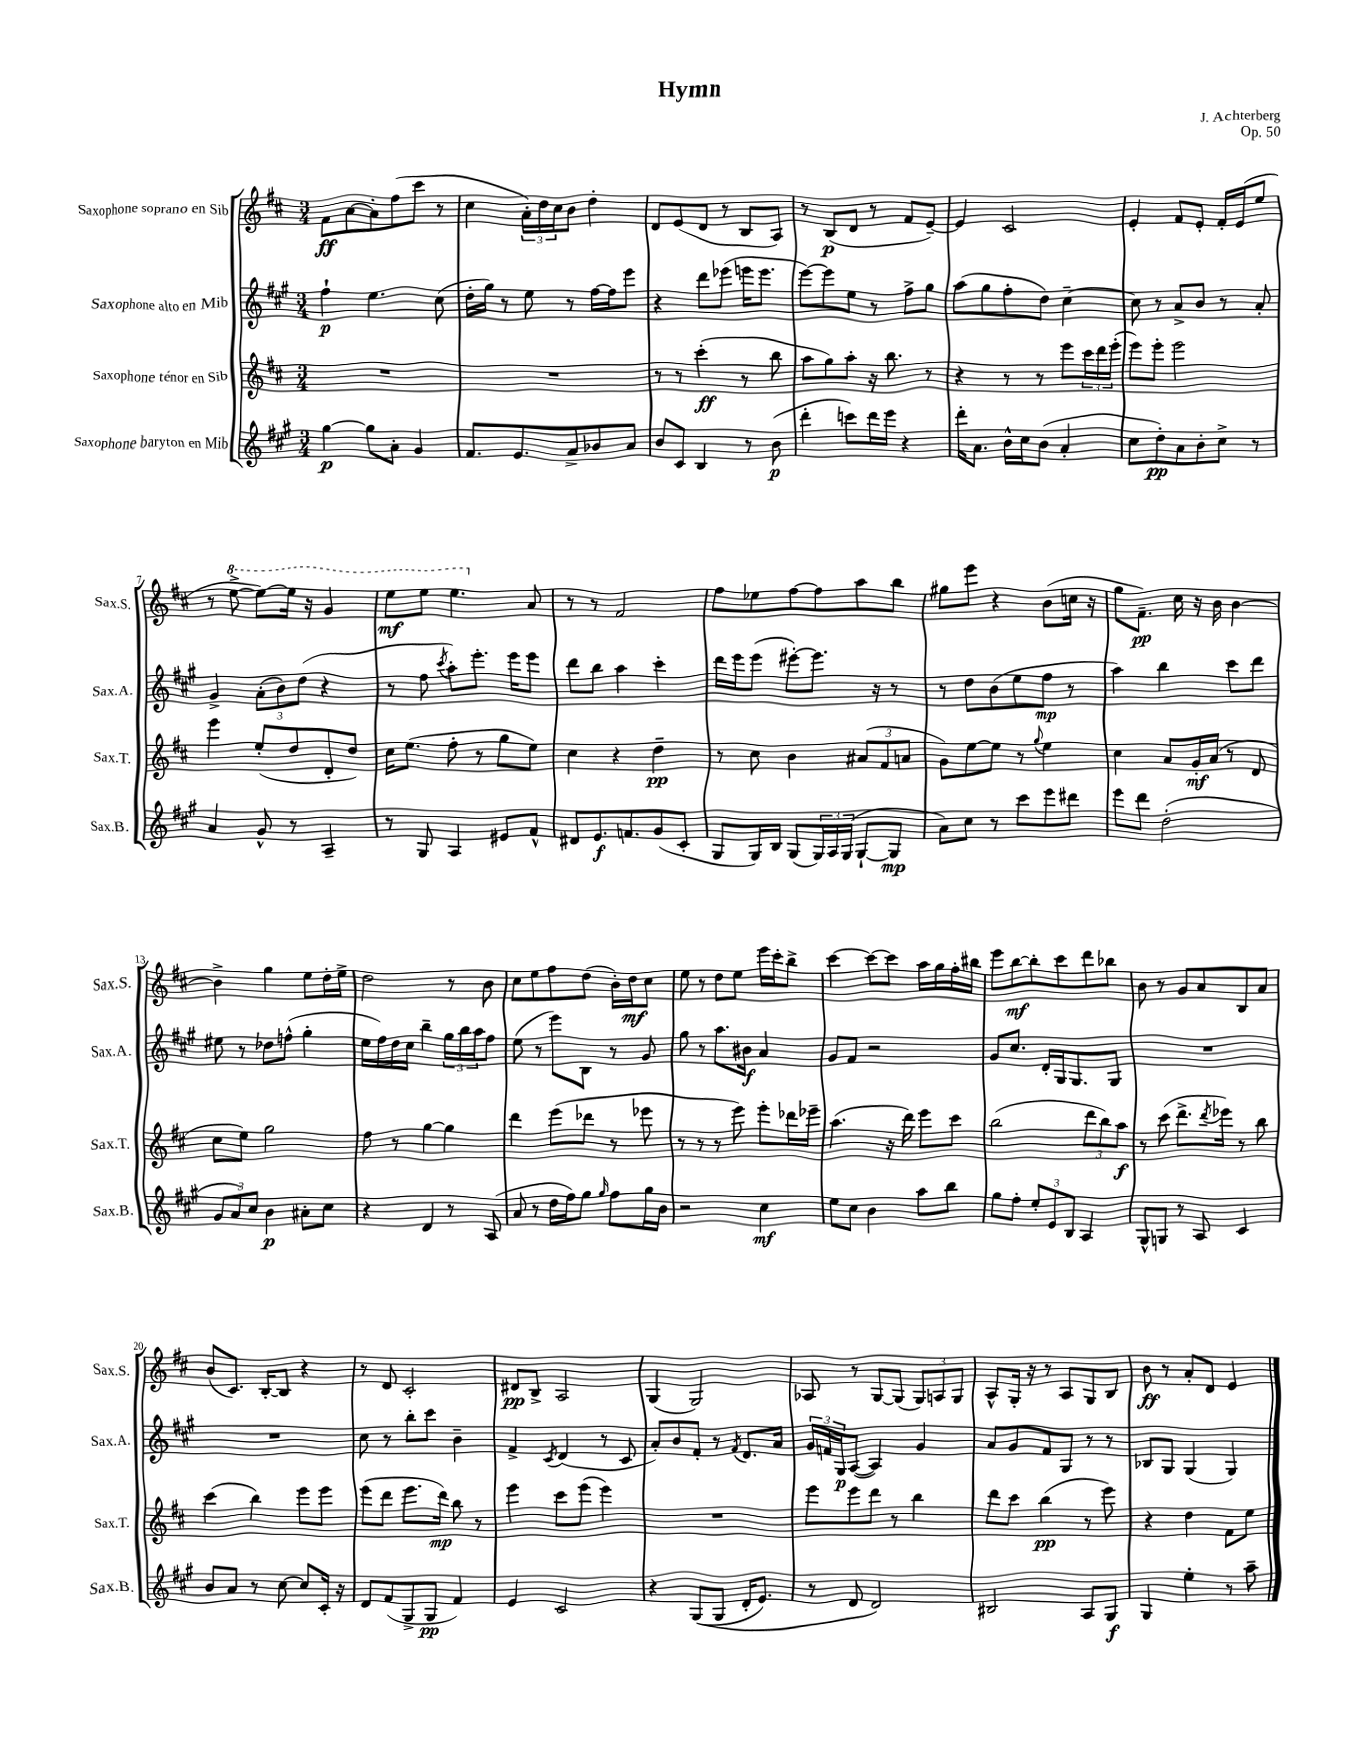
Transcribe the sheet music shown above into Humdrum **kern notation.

**kern	**dynam	**kern	**dynam	**kern	**dynam	**kern	**dynam
*part4	*part4	*part3	*part3	*part2	*part2	*part1	*part1
*staff4	*staff4	*staff3	*staff3	*staff2	*staff2	*staff1	*staff1
*I"Saxophone baryton en Mib	*	*I"Saxophone ténor en Sib	*	*I"Saxophone alto en Mib	*	*I"Saxophone soprano en Sib	*
*I'Sax.B.	*	*I'Sax.T.	*	*I'Sax.A.	*	*I'Sax.S.	*
*clefG2	*	*clefG2	*	*clefG2	*	*clefG2	*
*k[f#c#g#]	*	*k[f#c#]	*	*k[f#c#g#]	*	*k[f#c#]	*
*M3/4	*	*M3/4	*	*M3/4	*	*M3/4	*
=1	=1	=1	=1	=1	=1	=1	=1
[4gg#\	p	2.r	.	4ff#`\	p	8f#\L	ff
.	.	.	.	.	.	[8a\	.
8gg#\L]	.	.	.	4.ee\	.	8a'\]	.
8a'\J	.	.	.	.	.	(8ff#\	.
4g#/	.	.	.	.	.	8ccc#\J	.
.	.	.	.	(8cc#\	.	8r	.
=2	=2	=2	=2	=2	=2	=2	=2
8.f#/L	.	2.r	.	16dd'\LL	.	4cc#\	.
.	.	.	.	16gg#\JJ)	.	.	.
.	.	.	.	8r	.	.	.
8.e/	.	.	.	.	.	.	.
.	.	.	.	8ee\	.	24a'\LL)	.
.	.	.	.	.	.	24dd\	.
.	.	.	.	.	.	24cc#\J	.
8a^/	.	.	.	8r	.	8b\J	.
8b-X/	.	.	.	[16ff#\LL	.	4dd'\	.
.	.	.	.	16ff#\J]	.	.	.
8a/J	.	.	.	8eee\J	.	.	.
=3	=3	=3	=3	=3	=3	=3	=3
8b/L	.	8r	.	4r	.	8d/L	.
8c#/J	.	8r	.	.	.	(8e/	.
4B/	.	(4ccc#'\	ff	8ddd\L	.	8d/J	.
.	.	.	.	(8eee-X\J	.	8r	.
8r	.	8r	.	16eeen\KL	.	8B/L	.
.	.	.	.	8.eee\J	.	.	.
(8b\	p	8bb\	.	.	.	8A/J)	.
=4	=4	=4	=4	=4	=4	=4	=4
4ddd'\	.	8aa\L	.	[8eee\L)	.	8r	.
.	.	8gg\)	.	8eee\]	.	(8B/L	p
8cccn\L)	.	8aa'\J	.	8ee\J	.	8d/J	.
16ddd\L	.	16r	.	8r	.	8r	.
16eee\JJ	.	8.bb\	.	.	.	.	.
4r	.	.	.	8ff#^\L	.	8f#/L	.
.	.	8r	.	8gg#\J	.	[8e~/J)	.
=5	=5	=5	=5	=5	=5	=5	=5
16ddd'\KL	.	4r	.	(8aa\L	.	4e/]	.
8.a\J	.	.	.	.	.	.	.
.	.	.	.	8gg#\	.	.	.
16b^^\LL	.	8r	.	8ff#'\	.	2c#/	.
16cc#\J	.	.	.	.	.	.	.
(8b\J	.	8r	.	8dd\J)	.	.	.
4a'/	.	8eee\L	.	[4cc#~\	.	.	.
.	.	24ccc#\L	.	.	.	.	.
.	.	24ddd\	.	.	.	.	.
.	.	(24eee'\JJ	.	.	.	.	.
=6	=6	=6	=6	=6	=6	=6	=6
8cc#\L	.	8eee\L)	.	8cc#\]	.	4e'/	.
8dd'\)	pp	8eee'\J	.	8r	.	.	.
8a\	.	2eee\	.	8a^/L	.	8f#/L	.
8b'\	.	.	.	8b/J	.	8e'/J	.
8cc#^\J	.	.	.	8r	.	16f#'/LL	.
.	.	.	.	.	.	(16e/J	.
8r	.	.	.	8a'/	.	8ee/J	.
!!LO:LB:g=z
=7	=7	=7	=7	=7	=7	=7	=7
4a/	.	4eee\	.	4g#^/	.	8r	.
*	*	*	*	*	*	*8va	*
.	.	.	.	.	.	[8eee^\	.
8g#^^/	.	(8ee'/L	.	(12a'\L	.	8eee\L_)	.
.	.	.	.	12b\)	.	.	.
8r	.	8dd/	.	.	.	16eee\Jk]	.
.	.	.	.	(12dd\J	.	.	.
.	.	.	.	.	.	16r	.
4A~/	.	8d'/	.	4r	.	4gg/	.
.	.	8dd/J)	.	.	.	.	.
=8	=8	=8	=8	=8	=8	=8	=8
8r	.	16cc#\KL	.	8r	.	8eee\L	mf
.	.	(8.ee\J	.	.	.	.	.
8G#/	.	.	.	8ff#\	.	8eee\J	.
.	.	.	.	8qccc#/	.	.	.
4A/	.	8ff#'\	.	8aa'\L)	.	4.eee\	.
.	.	8r	.	8.eee'\J	.	.	.
8e#X/L	.	8gg\L	.	.	.	.	.
.	.	.	.	16eee\KL	.	.	.
*	*	*	*	*	*	*X8va	*
8f#^^/J	.	8ee\J)	.	8eee\J	.	8a/	.
=9	=9	=9	=9	=9	=9	=9	=9
8d#X/L	.	4cc#\	.	8ddd\L	.	8r	.
8.e/	f	.	.	8bb\J	.	8r	.
.	.	4r	.	4aa\	.	2f#/	.
8.fn/	.	.	.	.	.	.	.
(8g#/	.	4dd~\	pp	4ccc#'\	.	.	.
8c#'/J	.	.	.	.	.	.	.
=10	=10	=10	=10	=10	=10	=10	=10
8G#/L	.	8r	.	16ddd\LL	.	8ff#\L	.
.	.	.	.	16eee\J	.	.	.
16G#/L)	.	8cc#\	.	(8eee\J	.	8ee-X\	.
16B/JJ	.	.	.	.	.	.	.
(8G#/L	.	4b\	.	[8eee#X'\L)	.	[8ff#\	.
24G#/L)	.	.	.	8.eee#\J]	.	8ff#\]	.
24A/	.	.	.	.	.	.	.
(24G#/JJ	.	.	.	.	.	.	.
[8G#`/L	.	(12a#X/L	.	.	.	8aa\	.
.	.	.	.	16r	.	.	.
.	.	12f#/	.	.	.	.	.
8G#/J]	mp	.	.	8r	.	8bb\J	.
.	.	12an/J	.	.	.	.	.
=11	=11	=11	=11	=11	=11	=11	=11
8a\L)	.	8g\L)	.	8r	.	8gg#X\L	.
8cc#\J	.	[8ee\	.	8dd\L	.	8eee\J	.
8r	.	8ee\J]	.	(8b\	.	4r	.
8ccc#\L	.	8r	.	8ee\	.	.	.
.	.	8qqgg/	.	.	.	.	.
8eee\	.	4ee\	.	8ff#\J	mp	(8b\L	.
8ddd#X\J	.	.	.	8r	.	16ccn\Jk	.
.	.	.	.	.	.	16r	.
=12	=12	=12	=12	=12	=12	=12	=12
8eee\L	.	4cc#\	.	4aa\)	.	8gg\L	.
8ddd\J	.	.	.	.	.	8.f#~\J)	pp
(2dd'\	.	8a/L	.	4bb\	.	.	.
.	.	.	.	.	.	16cc#\	.
.	.	16g'/L	mf	.	.	16r	.
.	.	(16a/JJ	.	.	.	16b\	.
.	.	8r	.	8ccc#\L	.	[4b\	.
.	.	8d/	.	8ddd\J	.	.	.
!!LO:LB:g=z
=13	=13	=13	=13	=13	=13	=13	=13
12g#/L	.	8cc#\L	.	8ee#X\	.	4b^\]	.
12a/)	.	.	.	.	.	.	.
.	.	8ee\J)	.	8r	.	.	.
12cc#/J	.	.	.	.	.	.	.
4b\	p	2gg\	.	8dd-X\L	.	4gg\	.
.	.	.	.	(8ffn^^\J	.	.	.
8a#X'\L	.	.	.	4gg#'\	.	8ee\L	.
8cc#\J	.	.	.	.	.	16dd'\L	.
.	.	.	.	.	.	16ee^\JJ	.
=14	=14	=14	=14	=14	=14	=14	=14
4r	.	8ff#\	.	16ee\LL	.	2dd\	.
.	.	.	.	16ff#\)	.	.	.
.	.	8r	.	16dd\	.	.	.
.	.	.	.	16cc#\JJ	.	.	.
4d/	.	[4gg\	.	4bb~\	.	.	.
8r	.	4gg\]	.	24gg#\LL	.	8r	.
.	.	.	.	24bb\	.	.	.
.	.	.	.	24aa\J	.	.	.
(8A/	.	.	.	8ff#\J	.	8b\	.
=15	=15	=15	=15	=15	=15	=15	=15
8a/	.	4ddd\	.	(8ee\	.	8cc#\L	.
8r	.	.	.	8r	.	8ee\	.
16dd\LL	.	(8eee\L	.	8eee\L)	.	8ff#\	.
16ff#\J)	.	.	.	.	.	.	.
8gg#\J	.	8ddd-X\J	.	8B\J	.	(8dd\J	.
16qqgg#/	.	.	.	.	.	.	.
8ff#\L	.	8r	.	8r	.	16b'\LL)	.
.	.	.	.	.	.	16dd\J	mf
16gg#\L	.	8eee-X\	.	8g#/	.	8cc#\J	.
16b\JJ	.	.	.	.	.	.	.
=16	=16	=16	=16	=16	=16	=16	=16
2r	.	8r	.	8gg#\	.	8ee\	.
.	.	8r	.	8r	.	8r	.
.	.	8r	.	8.aa\L	.	8dd\L	.
.	.	8eee\)	.	.	.	8ee\J	.
.	.	.	.	16b#X\Jk	f	.	.
4cc#\	mf	8eee'\L	.	4a/	.	16eee\LL	.
.	.	.	.	.	.	16ccc#'\J	.
.	.	16ddd-X\L	.	.	.	8bb^\J	.
.	.	16eee-X~\JJ	.	.	.	.	.
=17	=17	=17	=17	=17	=17	=17	=17
8ee\L	.	(4.aa\	.	8g#/L	.	[4ccc#\	.
8cc#\J	.	.	.	8f#/J	.	.	.
4b\	.	.	.	2r	.	8ccc#\L_	.
.	.	16r	.	.	.	8ccc#\J]	.
.	.	16ddd\)	.	.	.	.	.
8aa\L	.	8eee\L	.	.	.	16aa\LL	.
.	.	.	.	.	.	16gg\	.
8bb\J	.	8ccc#\J	.	.	.	16ff#'\	.
.	.	.	.	.	.	16bb#X\JJ	.
=18	=18	=18	=18	=18	=18	=18	=18
8gg#\L	.	(2bb\	.	8g#/L	.	8eee\L	.
8ff#'\J	.	.	.	8.cc#/J	.	[8bb\	mf
12ee'/L	.	.	.	.	.	8bb'\]	.
.	.	.	.	16d'/LL	.	.	.
12e/	.	.	.	.	.	.	.
.	.	.	.	16G#/J	.	8ccc#\	.
12B/J	.	.	.	.	.	.	.
.	.	.	.	8.G#/	.	.	.
4A/	.	12ddd\L	.	.	.	8ddd\	.
.	.	12bb\)	.	.	.	.	.
.	.	.	.	8G#/J	.	8bb-X\J	.
.	.	12aa\J	f	.	.	.	.
=19	=19	=19	=19	=19	=19	=19	=19
8G#^^/L	.	8r	.	2.r	.	8b\	.
8Gn/J	.	(8ccc#\	.	.	.	8r	.
8r	.	8.ddd^\L	.	.	.	8g/L	.
8A/	.	.	.	.	.	8a/	.
.	.	8qddd/	.	.	.	.	.
.	.	16eee-X\Jk)	.	.	.	.	.
4c#/	.	8r	.	.	.	8B/	.
.	.	8bb\	.	.	.	8a/J	.
!!LO:LB:g=z
=20	=20	=20	=20	=20	=20	=20	=20
8b/L	.	(4ccc#\	.	2.r	.	(8b/L	.
8a/J	.	.	.	.	.	8.c#/J)	.
8r	.	4bb\)	.	.	.	.	.
.	.	.	.	.	.	[16B'/KL	.
[8cc#\	.	.	.	.	.	8B/J]	.
8cc#/L]	.	8eee\L	.	.	.	4r	.
16c#'/Jk	.	8eee\J	.	.	.	.	.
16r	.	.	.	.	.	.	.
=21	=21	=21	=21	=21	=21	=21	=21
8d/L	.	(8eee\L	.	8cc#\	.	8r	.
(8f#/	.	8ddd\J	.	8r	.	8d/	.
8G#^/	.	8.eee\L	.	8bb'\L	.	2c#'/	.
8G#/J	pp	.	.	8ccc#\J	.	.	.
.	.	16ddd\Jk)	mp	.	.	.	.
4f#/)	.	8bb\	.	4b~\	.	.	.
.	.	8r	.	.	.	.	.
=22	=22	=22	=22	=22	=22	=22	=22
4e/	.	4eee\	.	4f#^/	.	8d#X/L	pp
.	.	.	.	.	.	8B^/J	.
.	.	.	.	8qc#/	.	.	.
2c#/	.	8ccc#\L	.	(4d/	.	2A/	.
.	.	(8eee\J	.	.	.	.	.
.	.	4eee\)	.	8r	.	.	.
.	.	.	.	8c#/	.	.	.
=23	=23	=23	=23	=23	=23	=23	=23
4r	.	2.r	.	8a'/L)	.	(4G/	.
.	.	.	.	8b/	.	.	.
((8G#/L	.	.	.	8f#'/J	.	2G/)	.
8G#/J	.	.	.	8r	.	.	.
.	.	.	.	8qf#/	.	.	.
16d'/KL	.	.	.	8.d/L	.	.	.
8.e/J)	.	.	.	.	.	.	.
.	.	.	.	16a/Jk	.	.	.
=24	=24	=24	=24	=24	=24	=24	=24
8r	.	8eee\L	.	24g#/LL	.	8A-X/	.
.	.	.	.	24fn/	.	.	.
.	.	.	.	24G#/J	p	.	.
8d/	.	8eee\	.	([8A/J	.	8r	.
2d/)	.	8ddd\J	.	4A/])	.	[8G/L	.
.	.	8r	.	.	.	(8G/J]	.
.	.	4bb\	.	4g#/	.	12G/L)	.
.	.	.	.	.	.	12An/	.
.	.	.	.	.	.	12G/J	.
=25	=25	=25	=25	=25	=25	=25	=25
2B#X/	.	8ddd\L	.	8a/L	.	8A^^/L	.
.	.	8ccc#\J	.	8g#/	.	16G'/Jk	.
.	.	.	.	.	.	16r	.
.	.	(4bb\	pp	8f#/	.	8r	.
.	.	.	.	8G#/J	.	8A/L	.
8A/L	.	8r	.	8r	.	8G/	.
8G#/J	f	8eee\)	.	8r	.	8B/J	.
=26	=26	=26	=26	=26	=26	=26	=26
4G#/	.	4r	.	8B-X/L	.	8b\	ff
.	.	.	.	8G#/J	.	8r	.
4ee'\	.	4dd\	.	(4G#/	.	8a'/L	.
.	.	.	.	.	.	8d/J	.
8r	.	8f#\L	.	4G#/)	.	4e/	.
8aa~\	.	8ee\J	.	.	.	.	.
==	==	==	==	==	==	==	==
*-	*-	*-	*-	*-	*-	*-	*-
